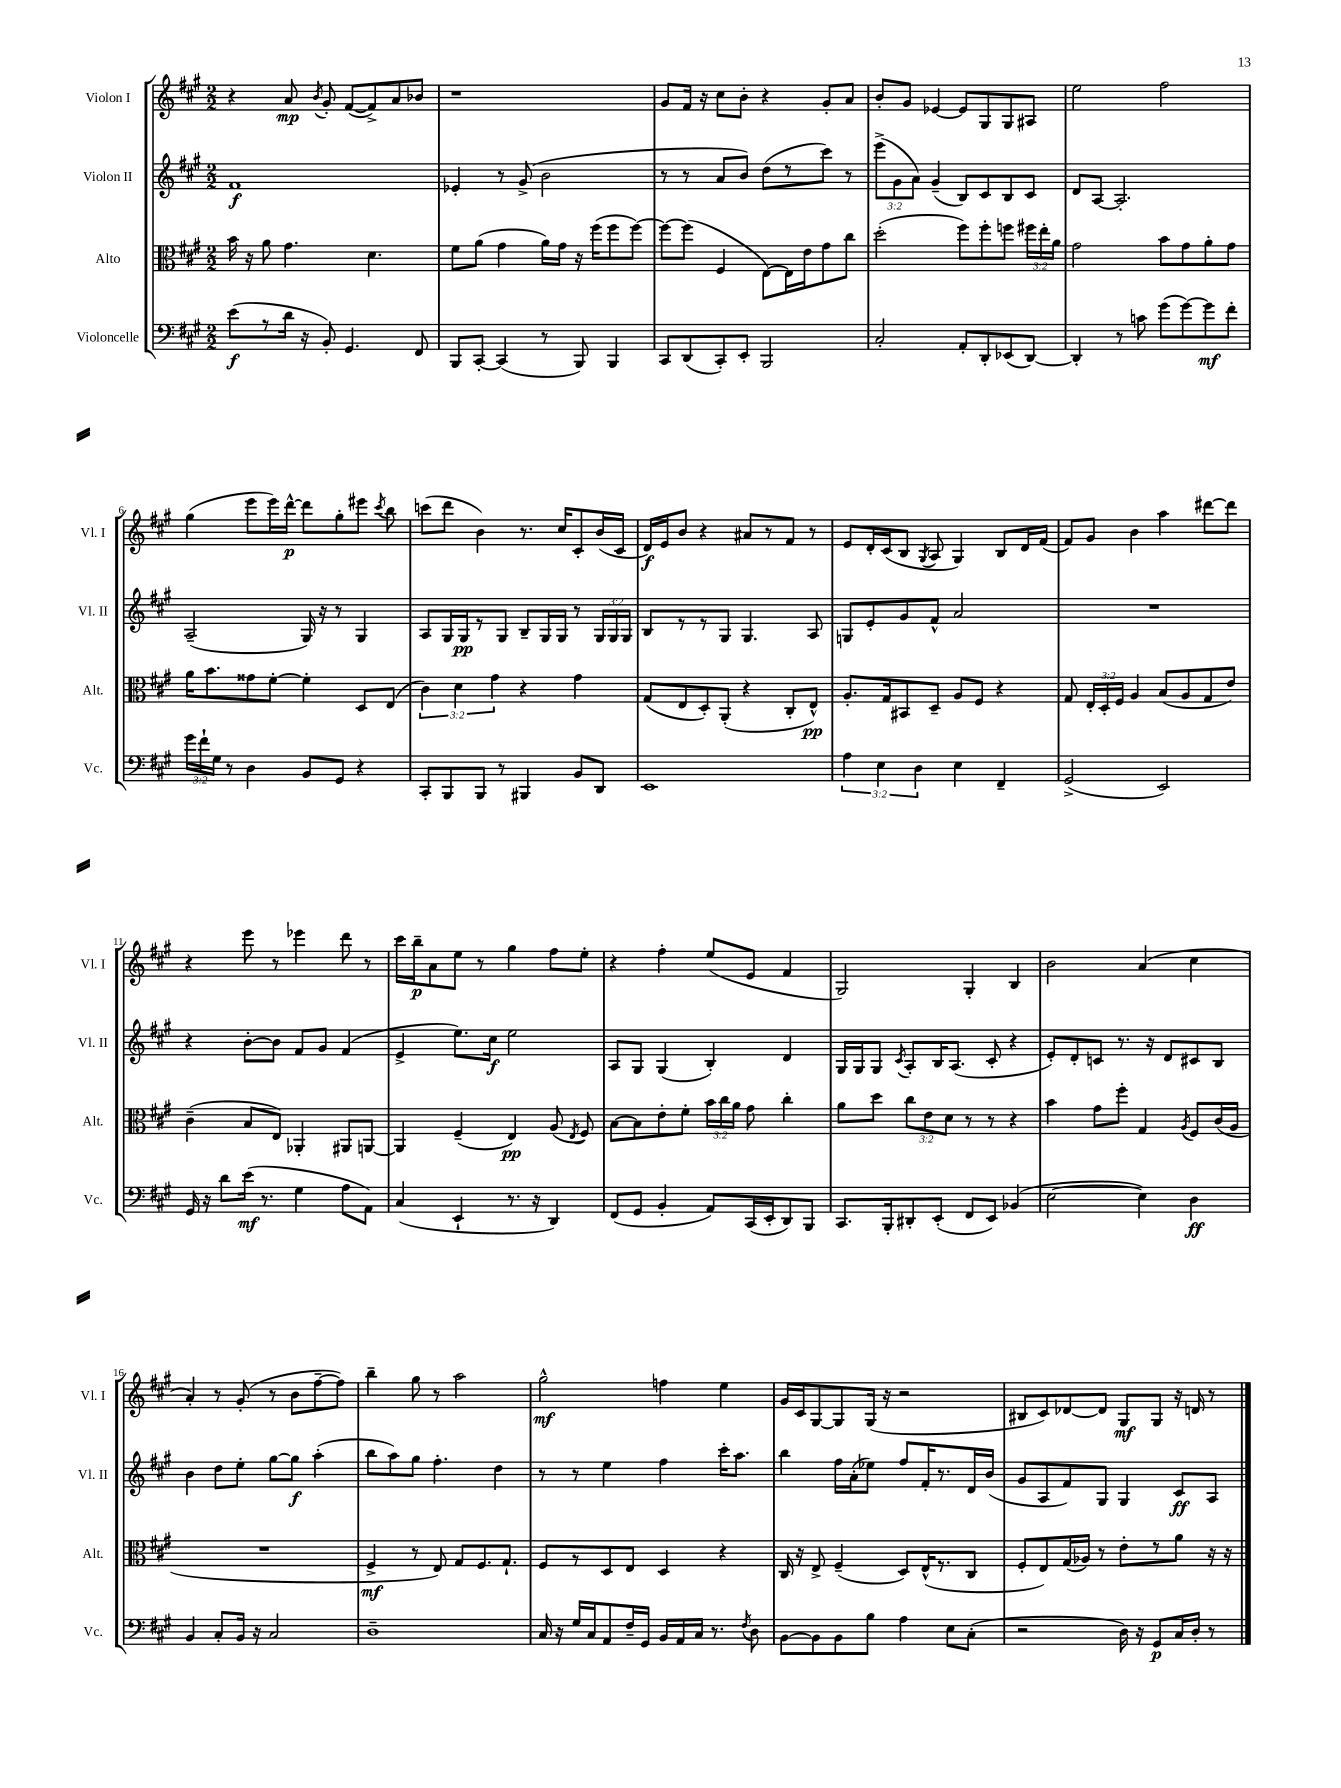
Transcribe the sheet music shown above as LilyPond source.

<<
\new StaffGroup <<
\new Staff = "s0" \with { instrumentName = "Violon I" shortInstrumentName = "Vl. I" } {
    \clef treble \key a \major \numericTimeSignature \time 2/2
    \autoBeamOff r4 a'8\mp \acciaccatura { b'8 } gis'8-. fis'8[~( fis'8->) a'8 bes'8] |
    r1 |
    gis'8[ fis'16] r16 cis''8[ b'8]-. r4 gis'8[-. a'8] |
    b'8[-. gis'8] ees'4~ ees'8[ gis8 gis8 ais8] |
    e''2 fis''2 |
    gis''4( e'''8[ e'''16) d'''16]~-^\p d'''8[ gis''8-. eis'''8] \acciaccatura { cis'''8 } b''8 |
    c'''8[( d'''8] b'4) r8. cis''16[ cis'8-. b'16( cis'16] |
    d'16[\f) e'16 b'8] r4 ais'8[ r8 fis'8] r8 |
    e'8[ d'16-. cis'16( b8] \acciaccatura { gis8 } a8 gis4) b8[ d'16 fis'16]( |
    fis'8[) gis'8] b'4 a''4 dis'''8[~ dis'''8] |
    r4 e'''8 r8 ees'''4 d'''8 r8 |
    cis'''16[ b''16--\p a'8 e''8] r8 gis''4 fis''8[ e''8]-. |
    r4 fis''4-. e''8[( e'8] fis'4 |
    gis2) gis4-. b4 |
    b'2 a'4( cis''4 |
    a'4-.) r8 gis'8-.( r8 b'8[ fis''8~-- fis''8]) |
    b''4-- gis''8 r8 a''2 |
    gis''2-^\mf f''4 e''4 |
    gis'16[ cis'16 gis8~ gis8 gis16]( r16 r2 |
    bis8[ cis'8) des'8~ des'8] gis8[\mf gis8] r16 d'16 r8 \bar "|." |
}
\new Staff = "s1" \with { instrumentName = "Violon II" shortInstrumentName = "Vl. II" } {
    \clef treble \key a \major \numericTimeSignature \time 2/2 \override Staff.TupletNumber.text = #tuplet-number::calc-fraction-text
    \autoBeamOff fis'1\f |
    ees'4-. r8 gis'8->( b'2 |
    r8 r8 a'8[ b'8]) d''8[( r8 cis'''8]) r8 |
    \tuplet 3/2 { e'''8[->( gis'8 a'8]) } gis'4--( b8[) cis'8 b8 cis'8] |
    d'8[ a8]~ a2.-. |
    a2--( gis16) r16 r8 gis4 |
    a8[ gis16 gis16\pp r8 gis8] b8[-- gis16 gis16] r8 \tuplet 3/2 { gis16[ gis16 gis16] } |
    b8[ r8 r8 gis8] gis4. a8 |
    g8[ e'8-. gis'8 fis'8]-^ a'2 |
    R1 |
    r4 b'8[~-. b'8] fis'8[ gis'8] fis'4( |
    e'4-> e''8.[) cis''16]\f e''2 |
    a8[ gis8] gis4( b4-.) d'4 |
    gis16[ gis16 gis8] \acciaccatura { cis'8 } a8[-. b16 a8.]( cis'8-. r4 |
    e'8[-.) d'8-. c'8] r8. r16 d'8[ cis'8 b8] |
    b'4 d''8[ e''8]-. gis''8[~ gis''8]\f a''4-.( |
    b''8[ a''8) gis''8] fis''4.-. d''4 |
    r8 r8 e''4 fis''4 cis'''16[-. a''8.] |
    b''4 fis''16[ a'16-.( ees''8]) fis''8[ fis'16-. r8. d'16 b'16]( |
    gis'8[ a8 fis'8) gis8] gis4 cis'8[\ff a8] \bar "|." |
}
\new Staff = "s2" \with { instrumentName = "Alto" shortInstrumentName = "Alt." } {
    \clef alto \key a \major \numericTimeSignature \time 2/2 \override Staff.TupletNumber.text = #tuplet-number::calc-fraction-text
    \autoBeamOff b'16 r16 a'8 gis'4. d'4. |
    fis'8[ a'8]( gis'4 a'16[) gis'16] r16 fis''16[( fis''8 fis''8]~) |
    fis''8[~ fis''8]( fis4 e8[~) e16 e'16 gis'8 cis''8] |
    d''2-.( fis''8[) fis''8-. f''8] \tuplet 3/2 { fis''16[ e''16-. a'16] } |
    gis'2 b'8[ gis'8 a'8-. gis'8] |
    a'16[ b'8. gisis'8 fis'8]~-. fis'4-. d8[ e8]( |
    \tuplet 3/2 { cis'4) d'4 gis'4 } r4 gis'4 |
    gis8[( e8 d8-.) a,8]-.( r4 cis8[-. e8]-^\pp) |
    a8.[-. gis16 bis,8 d8]-- a8[ fis8] r4 |
    gis8 \tuplet 3/2 { e16[-. d16-. fis16] } a4 b8[( a8 gis8 e'8]) |
    cis'4--( b8[ e8]) aes,4-. ais,8[ a,8]~ |
    a,4 fis4--( e4\pp) a8( \acciaccatura { e8 } fis8) |
    b8[~ b8 e'8-. fis'8]-. \tuplet 3/2 { b'16[ cis''16 a'16] } gis'8 cis''4-. |
    a'8[ d''8] \tuplet 3/2 { cis''8[ e'8 d'8] } r8 r8 r4 |
    b'4 gis'8[ fis''8]-. gis4 \acciaccatura { a8 } fis8[ cis'16( a16] |
    R1 |
    fis4->\mf r8 e8) gis8[ fis8. gis8.]-! |
    fis8[ r8 d8 e8] d4 r4 |
    cis16 r16 e8-> fis4--( d8[) e16-^( r8. cis8] |
    fis8[-. e8) gis16( aes16]) r8 e'8[-. r8 a'8] r16 r16 \bar "|." |
}
\new Staff = "s3" \with { instrumentName = "Violoncelle" shortInstrumentName = "Vc." } {
    \clef bass \key a \major \numericTimeSignature \time 2/2 \override Staff.TupletNumber.text = #tuplet-number::calc-fraction-text
    \autoBeamOff e'8[\f( r8 d'16] r16 b,8-.) gis,4. fis,8 |
    b,,8[ cis,8]~-. cis,4( r8 b,,8) b,,4 |
    cis,8[ d,8( cis,8-.) e,8]-. b,,2 |
    cis2-. a,8[-. d,8-. ees,8( d,8]~) |
    d,4-. r8 c'8 gis'8[( gis'8~) gis'8\mf fis'8]-. |
    \tuplet 3/2 { gis'16[ fis'16-! gis16] } r8 d4 b,8[ gis,8] r4 |
    cis,8[-. b,,8 b,,8] r8 bis,,4 b,8[ d,8] |
    e,1 |
    \tuplet 3/2 { a4 e4 d4 } e4 fis,4-- |
    gis,2->( e,2) |
    gis,16 r16 d'8[ e'16]\mf( r8. gis4 a8[ a,8]) |
    cis4( e,4-! r8. r16 d,4) |
    fis,8[( gis,8] b,4-. a,8[) cis,16( e,16-. d,8) b,,8] |
    cis,8.[ b,,16-. dis,8-. e,8]-.( fis,8[ e,8]) bes,4( |
    e2~ e4) d4\ff |
    b,4 cis8[-. b,16] r16 cis2 |
    d1-- |
    cis16 r16 gis16[ cis16 a,8 fis16-- gis,16] b,16[ a,16 cis16] r8. \acciaccatura { fis8 } d8 |
    b,8[~ b,8 b,8 b8] a4 e8[ cis8]-.( |
    r2 d16) r16 gis,8[\p cis16 d16]-. r8 \bar "|." |
}
>>
>>
